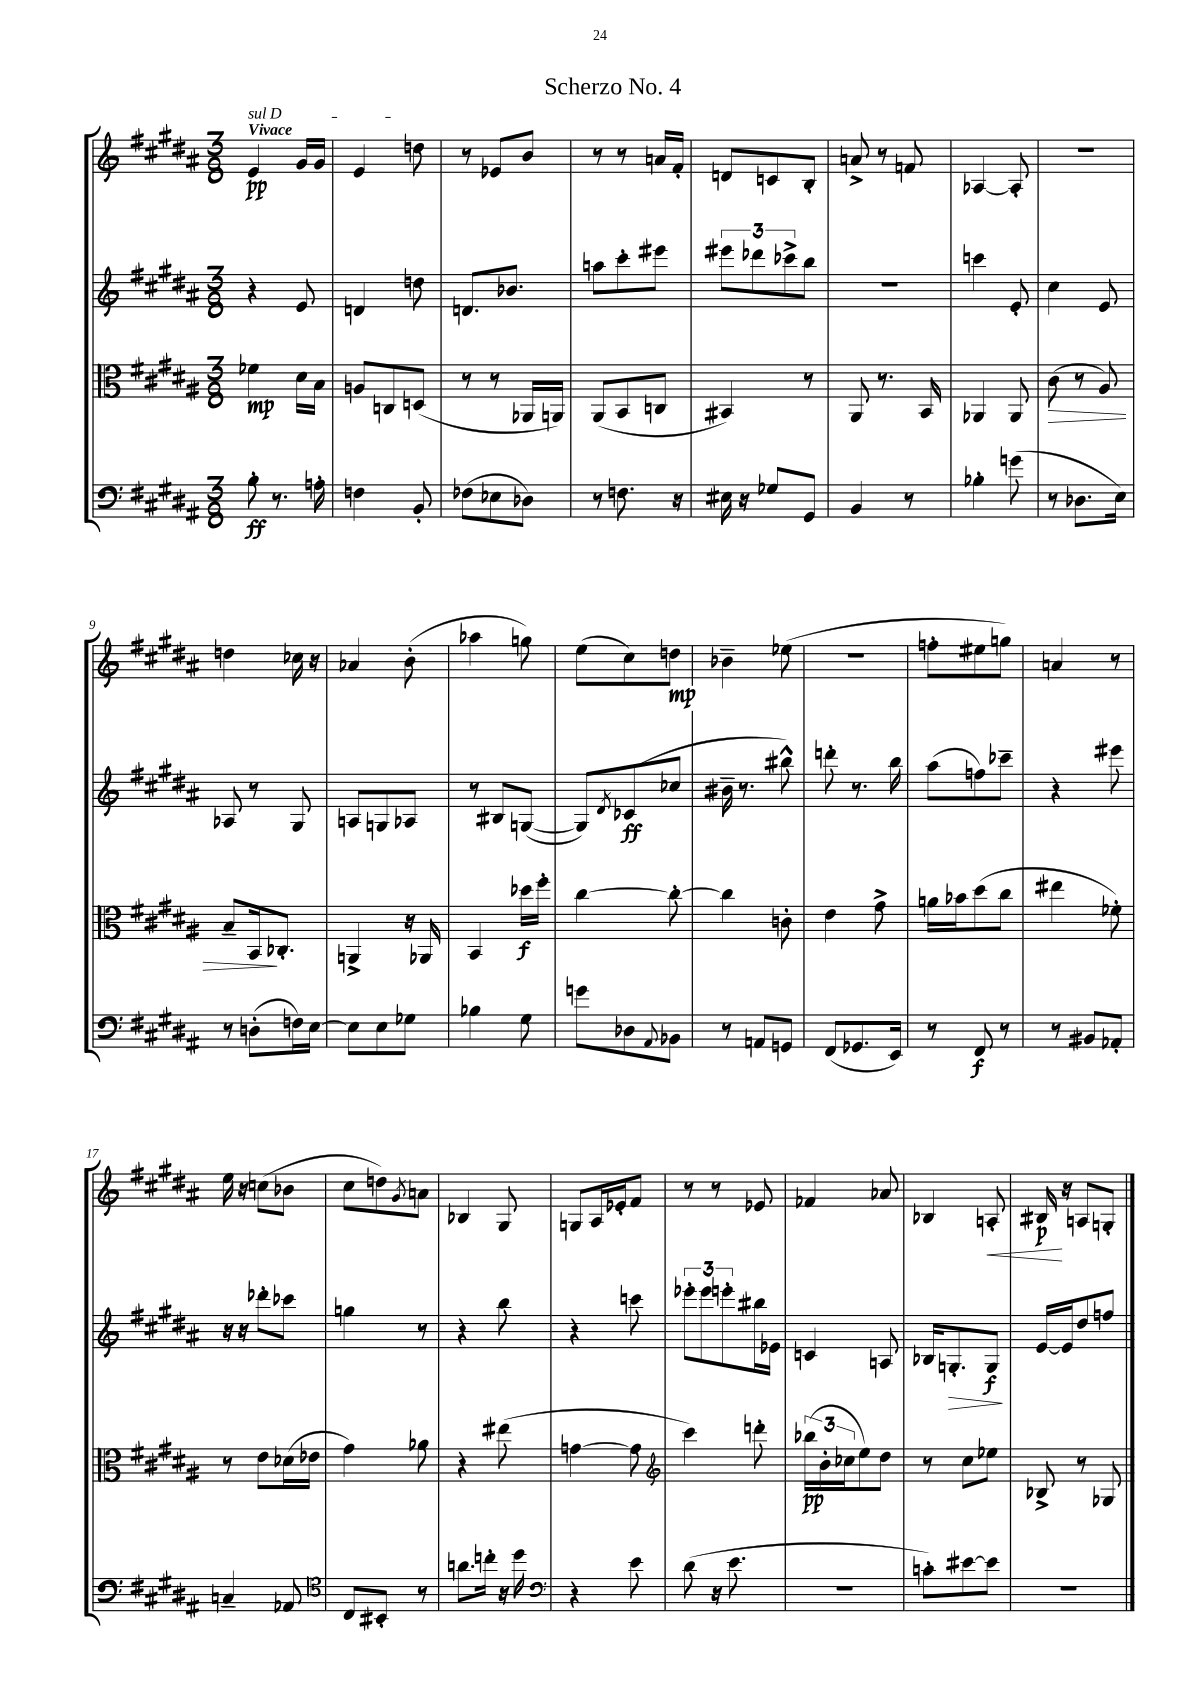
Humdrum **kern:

**kern	**dynam	**kern	**dynam	**kern	**dynam	**kern	**dynam
*part4	*part4	*part3	*part3	*part2	*part2	*part1	*part1
*staff4	*staff4	*staff3	*staff3	*staff2	*staff2	*staff1	*staff1
*clefF4	*	*clefC3	*	*clefG2	*	*clefG2	*
*k[f#c#g#d#a#]	*	*k[f#c#g#d#a#]	*	*k[f#c#g#d#a#]	*	*k[f#c#g#d#a#]	*
*M3/8	*	*M3/8	*	*M3/8	*	*M3/8	*
=1	=1	=1	=1	=1	=1	=1	=1
!	!	!	!	!	!	!LO:TX:a:B:t=Vivace	!
!	!	!	!	!	!	!LO:TX:a:i:t=sul D	!
8B'\	ff	4f-X\	mp	4r	.	4e/	pp
8.r	.	.	.	.	.	.	.
.	.	16d#\LL	.	8e/	.	16g#/LL	.
16An'\	.	16B\JJ	.	.	.	16g#/JJ	.
=2	=2	=2	=2	=2	=2	=2	=2
4Fn\	.	8An/L	.	4dn/	.	4e/	.
.	.	8Cn/	.	.	.	.	.
8BB'/	.	(8Dn/J	.	8ddn\	.	8ddn\	.
=3	=3	=3	=3	=3	=3	=3	=3
(8F-X\L	.	8r	.	8.dn/L	.	8r	.
8E-X\	.	8r	.	.	.	8e-X/L	.
.	.	.	.	8.b-X/J	.	.	.
8D-X\J)	.	16AA-X/LL	.	.	.	8b/J	.
.	.	16AAn/JJ)	.	.	.	.	.
=4	=4	=4	=4	=4	=4	=4	=4
8r	.	(8AA#/L	.	8aan\L	.	8r	.
8.Fn\	.	8BB/	.	8ccc#'\	.	8r	.
.	.	8Cn/J	.	8eee#X\J	.	16an/LL	.
16r	.	.	.	.	.	16f#'/JJ	.
=5	=5	=5	=5	=5	=5	=5	=5
16E#X\	.	4BB#X/)	.	12eee#X\L	.	8dn/L	.
16r	.	.	.	.	.	.	.
.	.	.	.	12ddd-X\	.	.	.
8G-X/L	.	.	.	.	.	8cn/	.
.	.	.	.	12ccc-X^\	.	.	.
8GG#/J	.	8r	.	8bb\J	.	8B'/J	.
=6	=6	=6	=6	=6	=6	=6	=6
4BB/	.	8AA#/	.	4.r	.	8an^/	.
.	.	8.r	.	.	.	8r	.
8r	.	.	.	.	.	8fn/	.
.	.	16BB/	.	.	.	.	.
=7	=7	=7	=7	=7	=7	=7	=7
4B-X'\	.	4AA-X/	.	4cccn\	.	[4A-X/	.
(8gn\	.	8AA-/	.	8e'/	.	8A-'/]	.
=8	=8	=8	=8	=8	=8	=8	=8
!	!	!	!LO:HP:b	!	!	!	!
8r	.	(8c#\	>	4cc#\	.	4.r	.
8.D-X\L	.	8r	.	.	.	.	.
.	.	8A#/)	.	8e/	.	.	.
16E\Jk)	.	.	.	.	.	.	.
!!LO:LB:g=z
=9	=9	=9	=9	=9	=9	=9	=9
8r	.	8B~/L	.	8A-X/	.	4ddn\	.
(8Dn'\L	.	16BB/k	.	8r	.	.	.
.	.	8.C-X'/J	]	.	.	.	.
16Fn\L)	.	.	.	8G#/	.	16cc-X\	.
[16E\JJ	.	.	.	.	.	16r	.
=10	=10	=10	=10	=10	=10	=10	=10
8E\L]	.	4AAn^/	.	8An/L	.	4a-X/	.
8E\	.	.	.	8Gn/	.	.	.
8G-X\J	.	16r	.	8A-X/J	.	(8b'\	.
.	.	16AA-X/	.	.	.	.	.
=11	=11	=11	=11	=11	=11	=11	=11
4B-X\	.	4BB/	.	8r	.	4aa-X\	.
.	.	.	.	8B#X/L	.	.	.
8G#\	.	16dd-X\LL	f	([8Gn/J	.	8ggn\)	.
.	.	16ff#'\JJ	.	.	.	.	.
=12	=12	=12	=12	=12	=12	=12	=12
8gn\L	.	[4cc#\	.	8G/L])	.	(8ee\L	.
.	.	.	.	8qd#/	.	.	.
8D-X\	.	.	.	(8c-X/	ff	8cc#\)	.
8qqAA#/	.	.	.	.	.	.	.
8BB-X\J	.	8cc#'\_	.	8cc-X/J	.	8ddn\J	mp
=13	=13	=13	=13	=13	=13	=13	=13
8r	.	4cc#\]	.	16b#X~\	.	4b-X~\	.
.	.	.	.	8.r	.	.	.
8AAn/L	.	.	.	.	.	.	.
8GGn/J	.	8cn'\	.	8bb#X^^\)	.	(8ee-X\	.
=14	=14	=14	=14	=14	=14	=14	=14
(8FF#/L	.	4e\	.	8dddn'\	.	4.r	.
8.GG-X/	.	.	.	8.r	.	.	.
.	.	8g#^\	.	.	.	.	.
16EE/Jk)	.	.	.	16bb\	.	.	.
=15	=15	=15	=15	=15	=15	=15	=15
8r	.	16an\LL	.	(8aa#\L	.	8ffn'\L	.
.	.	16b-X\J	.	.	.	.	.
8FF#/	f	(8dd#\	.	8ffn\)	.	8ee#X\	.
8r	.	8cc#\J	.	8ccc-X~\J	.	8ggn\J)	.
=16	=16	=16	=16	=16	=16	=16	=16
8r	.	4ee#X\	.	4r	.	4an/	.
8BB#X/L	.	.	.	.	.	.	.
8AA-X'/J	.	8f-X'\)	.	8eee#X\	.	8r	.
!!LO:LB:g=z
=17	=17	=17	=17	=17	=17	=17	=17
4Cn~/	.	8r	.	16r	.	16ee\	.
.	.	.	.	16r	.	16r	.
.	.	8e\L	.	8ddd-X'\L	.	(8ccn\L	.
8AA-X/	.	(16d-X\L	.	8ccc-X\J	.	8b-X\J	.
.	.	16e-X\JJ	.	.	.	.	.
=18	=18	=18	=18	=18	=18	=18	=18
*clefC4	*	*	*	*	*	*	*
8C#/L	.	4g#\)	.	4ggn\	.	8cc#\L	.
8BB#X'/J	.	.	.	.	.	8ddn\)	.
.	.	.	.	.	.	8qg#/	.
8r	.	8a-X\	.	8r	.	8an\J	.
=19	=19	=19	=19	=19	=19	=19	=19
8.an\L	.	4r	.	4r	.	4B-X/	.
16ccn'\Jk	.	.	.	.	.	.	.
16r	.	(8ee#X\	.	8bb\	.	8G#/	.
16dd#\	.	.	.	.	.	.	.
=20	=20	=20	=20	=20	=20	=20	=20
*clefF4	*	*	*	*	*	*	*
4r	.	[4gn\	.	4r	.	8Gn/L	.
.	.	.	.	.	.	16A#/L	.
.	.	.	.	.	.	16e-X'/J	.
8e\	.	8g\]	.	8cccn\	.	8f#/J	.
=21	=21	=21	=21	=21	=21	=21	=21
*	*	*clefG2	*	*	*	*	*
(8d#\	.	4ccc#\)	.	12eee-X'\L	.	8r	.
.	.	.	.	12eee-\	.	.	.
16r	.	.	.	.	.	8r	.
.	.	.	.	12eeen'\	.	.	.
8.e\	.	.	.	.	.	.	.
.	.	8dddn'\	.	16bb#X\L	.	8e-X/	.
.	.	.	.	16e-X\JJ	.	.	.
=22	=22	=22	=22	=22	=22	=22	=22
4.r	.	(24bb-X\LL	pp	4cn/	.	4f-X/	.
.	.	24b'\	.	.	.	.	.
.	.	24cc-X\J	.	.	.	.	.
.	.	8ee\)	.	.	.	.	.
.	.	8dd#\J	.	8An/	.	8a-X/	.
=23	=23	=23	=23	=23	=23	=23	=23
8cn'\L)	.	8r	.	16B-X/KL	.	4B-X/	.
!	!	!	!	!	!LO:HP:b	!	!
.	.	.	.	8.Gn'/	>	.	.
[8e#X\	.	8cc#\L	.	.	.	.	.
!	!	!	!	!	!	!	!LO:HP:b
8e#\J]	.	8ee-X\J	.	8G/J	f	8An'/	<
.	.	.	.	.	]	.	.
=24	=24	=24	=24	=24	=24	=24	=24
4.r	.	8B-X^/	.	[16e/LL	.	16B#X/	p
.	.	.	.	16e/J]	.	16r	[
.	.	8r	.	8dd#/	.	8An/L	.
.	.	8G-X/	.	8ffn/J	.	8Gn'/J	.
==	==	==	==	==	==	==	==
*-	*-	*-	*-	*-	*-	*-	*-
